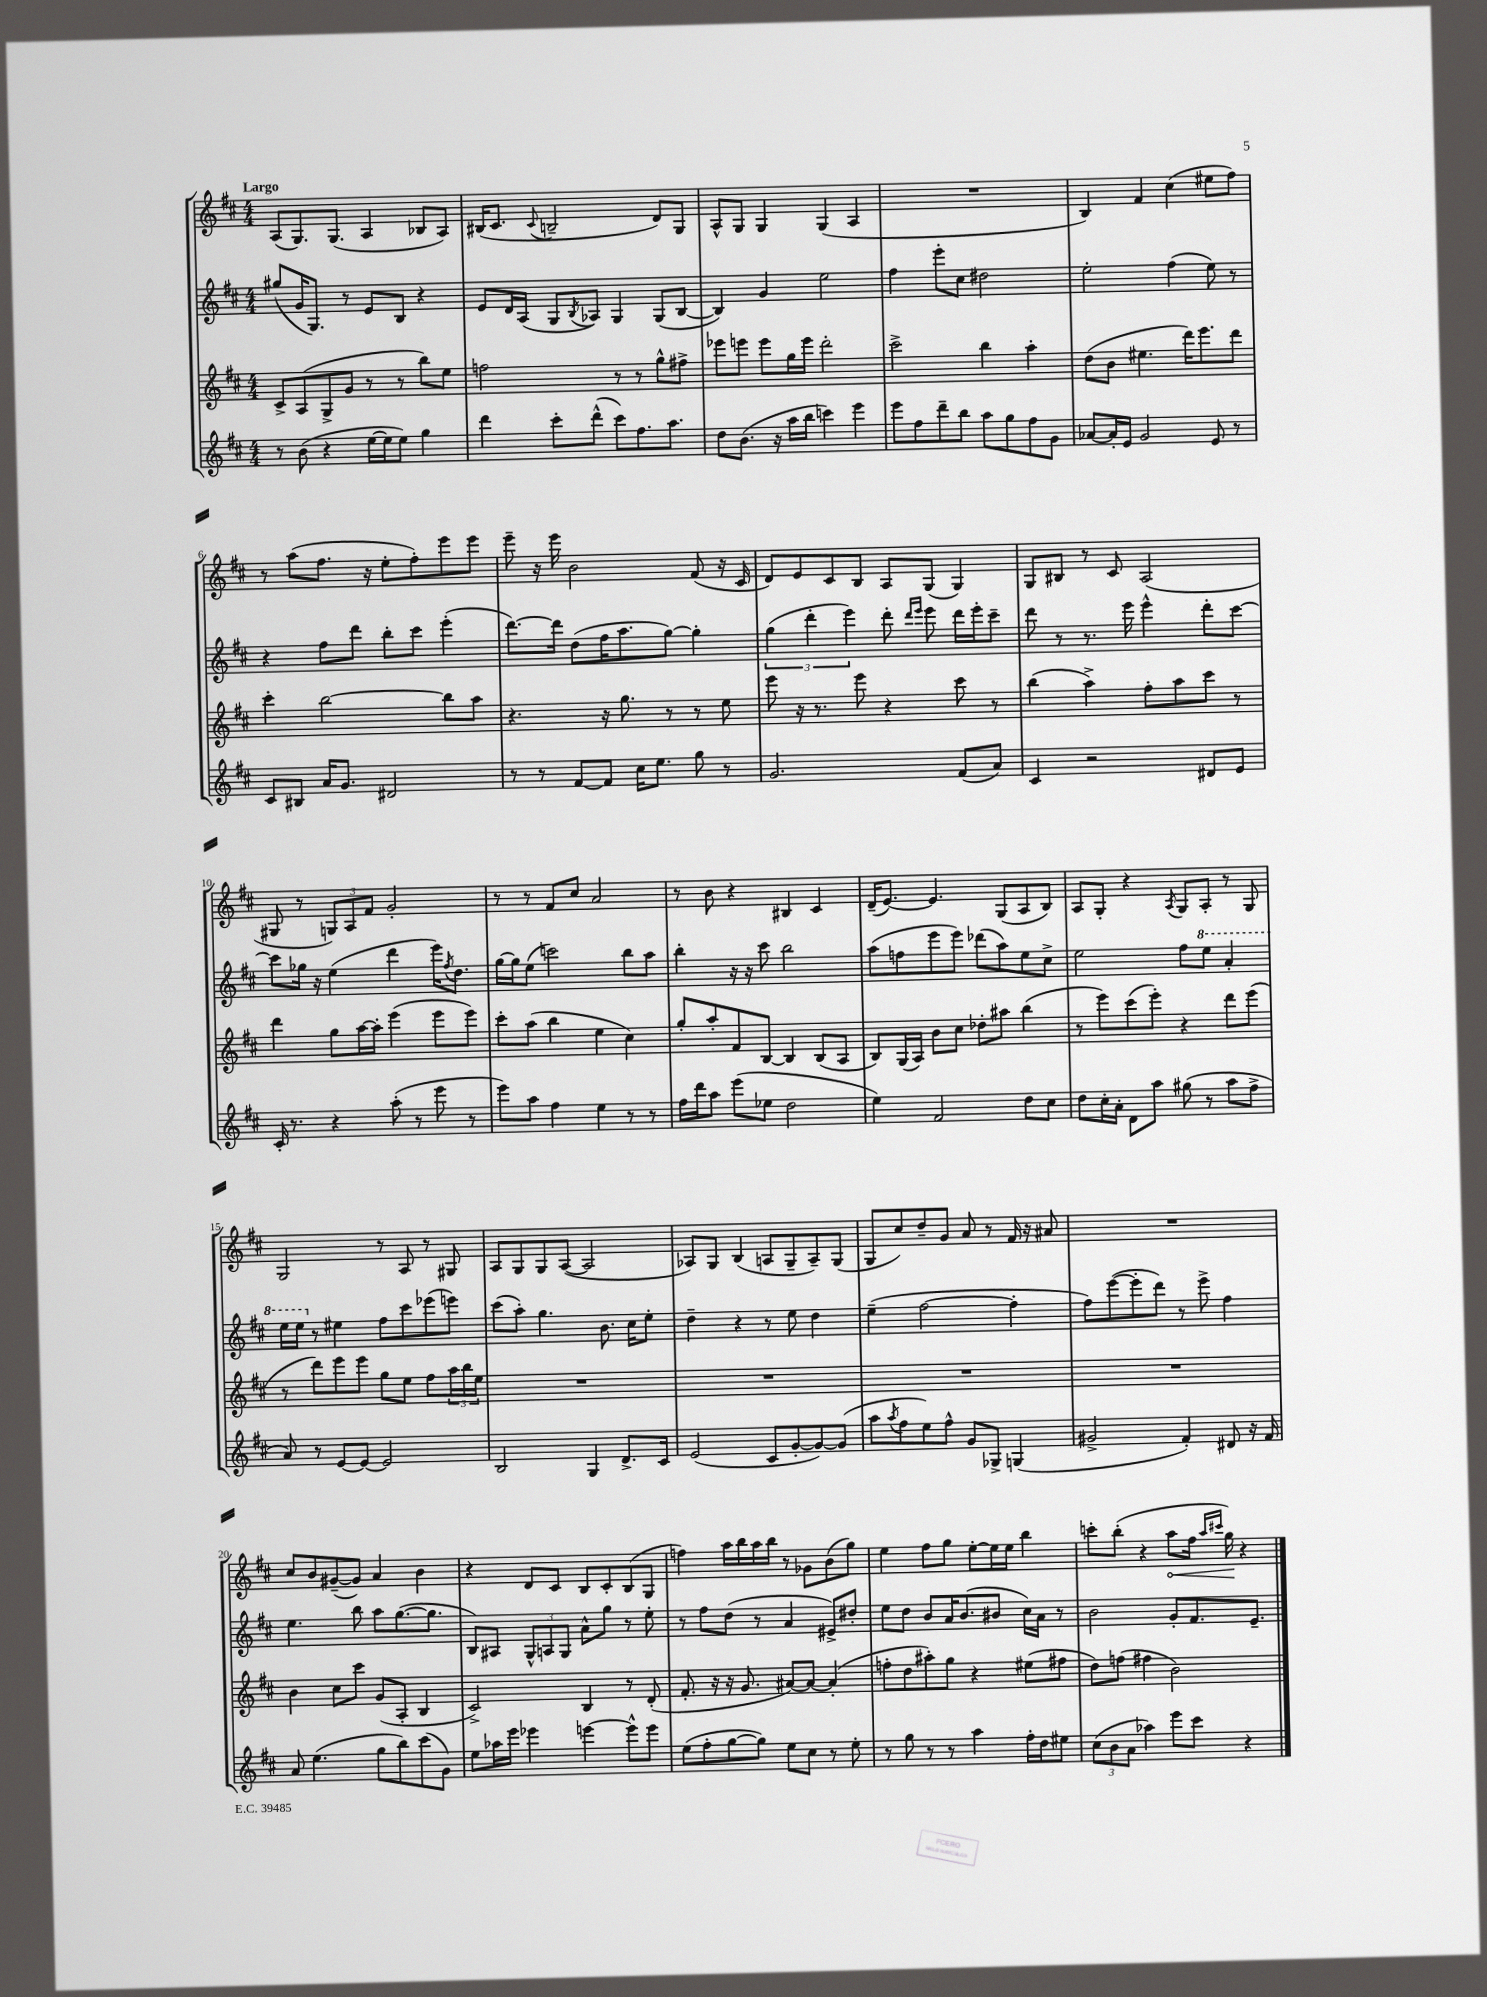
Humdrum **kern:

**kern	**kern	**kern	**kern	**dynam
*part4	*part3	*part2	*part1	*part1
*staff4	*staff3	*staff2	*staff1	*staff1
*clefG2	*clefG2	*clefG2	*clefG2	*
*k[f#c#]	*k[f#c#]	*k[f#c#]	*k[f#c#]	*
*M4/4	*M4/4	*M4/4	*M4/4	*
=1	=1	=1	=1	=1
!	!	!	!LO:TX:a:B:t=Largo	!
8r	8c#^/L	(8gg#X/L	(8A/L	.
(8b\	(8A/	16g/K	8.G/)	.
.	.	8.G/J)	.	.
4r	8G^/	.	.	.
.	.	.	(8.G/J	.
.	8g/J	8r	.	.
[16ee\LL	8r	8e/L	4A/	.
16ee\J]	.	.	.	.
8ee\J)	8r	8B/J	.	.
4gg\	8bb\L)	4r	8B-X/L	.
.	8ee\J	.	8A/J)	.
=2	=2	=2	=2	=2
4ddd\	2ffn\	8e/L	(16B#X/KL	.
.	.	.	8.c#/J	.
.	.	16d/L	.	.
.	.	(16A/JJ	.	.
.	.	.	8qqc#/	.
8ccc#'\L	.	8G/L	2Bn~/	.
.	.	8qB/	.	.
(8ddd^^\J	.	8A-X/J)	.	.
8ccc#\L)	8r	4G/	.	.
8.ff#\	8r	.	.	.
.	8gg^^\L	(8G/L	8d/L)	.
8.aa\J	.	.	.	.
.	8ff#X^\J	[8B/J	8G/J	.
=3	=3	=3	=3	=3
8dd\L	8eee-X\L	4B/])	8A^^/L	.
(8.b\J	8eeen\J	.	8G/J	.
.	8eee\L	4g/	4G/	.
16r	.	.	.	.
16aa\LL	16gg\L	.	.	.
16bb\JJ	16eee\JJ	.	.	.
4cccn\)	2ddd'\	2ee\	(4G/	.
4eee\	.	.	4A/	.
=4	=4	=4	=4	=4
8eee\L	2ccc#^\	4ff#\	1r	.
8ff#\	.	.	.	.
8ddd~\	.	8eee'\L	.	.
8bb\J	.	8cc#\J	.	.
8aa\L	4bb\	2dd#X\	.	.
8gg\	.	.	.	.
8ff#\	4aa'\	.	.	.
8g\J	.	.	.	.
=5	=5	=5	=5	=5
[8a-X/L	(8dd\L	2ee'\	4B/)	.
16a-'/L]	8b\J	.	.	.
16e/JJ	.	.	.	.
2g/	4.ee#X\	.	4f#/	.
.	.	(4ff#\	(4cc#\	.
.	16ddd\KL)	.	.	.
.	8.eee\	.	.	.
8e/	.	8ee\)	8ee#X\L	.
8r	8ddd\J	8r	8ff#\J)	.
!!LO:LB:g=z
=6	=6	=6	=6	=6
8c#/L	4ccc#'\	4r	8r	.
8B#X/J	.	.	(8aa\L	.
16a/KL	[2bb\	8ff#\L	8.ff#\J	.
8.g/J	.	.	.	.
.	.	8ddd\J	.	.
.	.	.	16r	.
2d#X/	.	8bb'\L	8ee'\L	.
.	.	8ccc#\J	8ff#'\)	.
.	8bb\L]	(4eee'\	8eee\	.
.	8aa\J	.	8eee\J	.
=7	=7	=7	=7	=7
8r	4.r	[8.ddd\L)	8eee~\	.
8r	.	.	16r	.
.	.	16ddd\Jk]	16eee\	.
[8f#/L	.	(8dd\L	2b\	.
8f#/J]	16r	16ff#\K	.	.
.	8.gg\	8.aa\	.	.
16cc#\KL	.	.	.	.
8.ee\J	.	.	.	.
.	8r	[8gg\J)	.	.
8gg\	8r	4gg'\]	(8f#/	.
8r	8ee\	.	16r	.
.	.	.	16c#/	.
=8	=8	=8	=8	=8
2.g/	8eee\	(6gg\	8d/L)	.
.	16r	.	8e/	.
.	.	6ddd'\	.	.
.	8.r	.	.	.
.	.	.	8c#/	.
.	.	6eee\)	.	.
.	8eee\	.	8B/J	.
.	4r	8ddd'\	8A/L	.
.	.	16qqddd/LL	.	.
.	.	16qqeee/JJ	.	.
.	.	8eee\	(8G/J	.
(8f#/L	8ccc#\	16ddd\LL	4G/)	.
.	.	16eee'\J	.	.
8a/J)	8r	8ccc#~\J	.	.
=9	=9	=9	=9	=9
4c#/	(4bb\	8ddd\	8G/L	.
.	.	8r	8B#X/J	.
2r	4aa^\)	8.r	8r	.
.	.	.	8c#/	.
.	.	16eee\	.	.
.	8ff#'\L	4eee^^\	(2A/	.
.	8aa\	.	.	.
8d#X/L	8ccc#\J	8ddd'\L	.	.
8e/J	8r	[8ccc#\J	.	.
!!LO:LB:g=z
=10	=10	=10	=10	=10
16c#'/	4ddd\	8ccc#\L]	8G#X/	.
8.r	.	.	.	.
.	.	16gg-X\Jk	8r	.
.	.	16r	.	.
4r	8gg\L	(4ee\	12Gn/L)	.
.	.	.	12A/	.
.	[16aa\L	.	.	.
.	.	.	12f#/J	.
.	16aa'\JJ]	.	.	.
(8aa'\	(4eee\	4ddd\	2g'/	.
8r	.	.	.	.
8eee\	8eee\L	16eee\KL)	.	.
.	.	8qff#/	.	.
.	.	8.dd\J	.	.
8r	8eee\J)	.	.	.
=11	=11	=11	=11	=11
8eee\L)	8ccc#'\L	[16gg\LL	8r	.
.	.	16gg\J]	.	.
8aa\J	(8aa\J	(8ee\J	8r	.
4ff#\	4bb\	2cccn\)	8f#/L	.
.	.	.	8cc#/J	.
4ee\	4ee\	.	2a/	.
8r	4cc#\)	8bb\L	.	.
8r	.	8aa\J	.	.
=12	=12	=12	=12	=12
16ff#\LL	8gg'/L	4bb'\	8r	.
16ddd\J	.	.	.	.
8aa\J	8aa'/	.	8b\	.
(8eee\L	8f#/	16r	4r	.
.	.	16r	.	.
8ee-X\J	[8B/J	8ccc#\	.	.
2dd\	4B/]	2bb\	4B#X/	.
.	(8B/L	.	4c#/	.
.	8A/J	.	.	.
=13	=13	=13	=13	=13
4ee\)	8B/L)	(8aa\L	(16d~/KL	.
.	.	.	[8.e/J)	.
.	(16G/L	8ffn\	.	.
.	16A/JJ)	.	.	.
2f#/	8b\L	8eee\	4.e/]	.
.	8cc#\J	8eee\J)	.	.
.	8dd-X'\L	(8ddd-X\L	.	.
.	8aa#X\J	8aa\)	(8G/L	.
8dd\L	(4bb\	8ee\	8A/	.
8cc#\J	.	8cc#^\J	8B/J)	.
=14	=14	=14	=14	=14
8dd\L	8r	2ee\	8A/L	.
16cc#'\L	8eee\L)	.	8G'/J	.
16a'\JJ	.	.	.	.
8d\L	(8ccc#\	.	4r	.
8aa\J	8eee'\J)	.	.	.
.	.	.	8qA/	.
(8gg#X\	4r	8ff#\L	8G/L	.
*	*	*8va	*	*
8r	.	8eee\J	8A'/J	.
8aa\L	8ddd\L	4aa'/	8r	.
8ff#^\J	(8eee\J	.	8G/	.
!!LO:LB:g=z
=15	=15	=15	=15	=15
8a/)	8r	16eee\LL	2G/	.
.	.	16eee\JJ	.	.
*	*	*X8va	*	*
8r	8ddd\L)	8r	.	.
[8e/L	8eee\	4ee#X\	.	.
8e/J_	8eee\J	.	.	.
2e/]	8gg\L	8ff#\L	8r	.
.	8ee\J	8ccc#\	8A/	.
.	8ff#\L	(8eee-X\	8r	.
.	24aa\L	8eeen\J)	8G#X/	.
.	24bb\	.	.	.
.	24ee\JJ	.	.	.
=16	=16	=16	=16	=16
2B/	1r	(8ccc#\L	8A/L	.
.	.	8aa'\J)	8G/	.
.	.	4.gg\	8G/	.
.	.	.	([8A/J	.
4G/	.	.	2A/]	.
.	.	8.b\	.	.
8.d^/L	.	.	.	.
.	.	16cc#\KL	.	.
.	.	8ee'\J	.	.
16c#/Jk	.	.	.	.
=17	=17	=17	=17	=17
(2e/	1r	4dd~\	8A-X/L)	.
.	.	.	8G/J	.
.	.	4r	(4B/	.
8c#/L	.	8r	8An/L	.
[8g'/	.	8ee\	8G~/	.
8g/_)	.	4dd\	8A~/)	.
(8g/J]	.	.	(8G/J	.
=18	=18	=18	=18	=18
8aa\L	1r	(4ee~\	8G/L	.
8qaa/	.	.	.	.
8ff#\	.	.	8cc#/)	.
8ee\)	.	[2ff#\	8dd~/	.
8ff#^^\J	.	.	8g/J	.
8g/L	.	.	8a/	.
8G-X^/J	.	.	8r	.
(4Gn/	.	4ff#'\]	16f#/	.
.	.	.	16r	.
.	.	.	8a#X/	.
=19	=19	=19	=19	=19
2g#X^/	1r	8ff#\L)	1r	.
.	.	([8eee\	.	.
.	.	8eee'\]	.	.
.	.	8ddd\J)	.	.
4f#'/)	.	8r	.	.
.	.	8eee^\	.	.
8d#X/	.	4ff#\	.	.
16r	.	.	.	.
16f#/	.	.	.	.
!!LO:LB:g=z
=20	=20	=20	=20	=20
8a/	4b\	4.ee\	8cc#/L	.
(4.ee\	.	.	8b/	.
.	8cc#\L	.	([8g#X~/	.
.	8ccc#\J	8bb\	8g#/J])	.
8gg\L	(8g/L	8aa\L	4a/	.
8bb\)	8A'/J	([8.gg\	.	.
(8ccc#\	4B/	.	4b\	.
.	.	8.gg\J]	.	.
8g\J)	.	.	.	.
=21	=21	=21	=21	=21
8ee\L	2c#^/)	8B/L)	4r	.
16aa-X\L	.	8A#X/J	.	.
16eee\JJ	.	.	.	.
4eee-X\	.	12G^^/L	8d/L	.
.	.	12An/	.	.
.	.	.	8c#/J	.
.	.	12G/J	.	.
[4eeen\	4B/	8a^^\L	8B/L	.
.	.	8gg\J	8c#'/	.
8eee^^\L]	8r	8r	(8B/	.
8eee\J	(8d'/	8ee'\	8G/J	.
=22	=22	=22	=22	=22
(8ee\L	8.f#'/	8r	4ffn\)	.
8ff#'\	.	8ff#\L	.	.
.	16r	.	.	.
[8gg\	16r	(8dd\J	16aa\LL	.
.	8.g/	.	16bb\	.
8gg\J])	.	8r	16aa\	.
.	.	.	16bb\JJ	.
8ee\L	[8a#X/L)	4a/	8r	.
8cc#\J	8a#/J_	.	8g-X\L	.
8r	(4a#'/]	8e#X^/L)	(8b\	.
8ee'\	.	8dd#X'/J	8gg\J)	.
=23	=23	=23	=23	=23
8r	8ffn'\L	8ee\L	4ee\	.
8gg\	8dd\	8dd\J	.	.
8r	8aa#X'\)	8b/L	8ff#\L	.
8r	8gg\J	16a/K	8gg\J	.
.	.	(8.b/	.	.
4aa\	4r	.	[8ee'\L	.
.	.	8b#X/J	16ee\L]	.
.	.	.	16ee\JJ	.
16ff#'\LL	(8ee#X\L	16cc#\LL)	4bb\	.
16dd\J	.	16a\JJ	.	.
8ee#X\J	8ff#X\J	8r	.	.
=24	=24	=24	=24	=24
(12cc#\L	8dd\L)	2b\	8cccn'\L	.
12b\	.	.	.	.
.	(8ffn\J	.	(8bb'\J	.
12a\J	.	.	.	.
4aa-X\)	4ff#X\	.	4r	.
!	!	!	!	!LO:HP:b
8eee\L	2b\)	8g'/L	8aa\L	<
8ccc#\J	.	8.f#/	16ff#\Jk	.
.	.	.	16qqaa/LL	.
.	.	.	16qqccc#X/JJ	.
.	.	.	16gg\)	.
4r	.	.	4r	[
.	.	8.e~/J	.	.
==	==	==	==	==
*-	*-	*-	*-	*-
